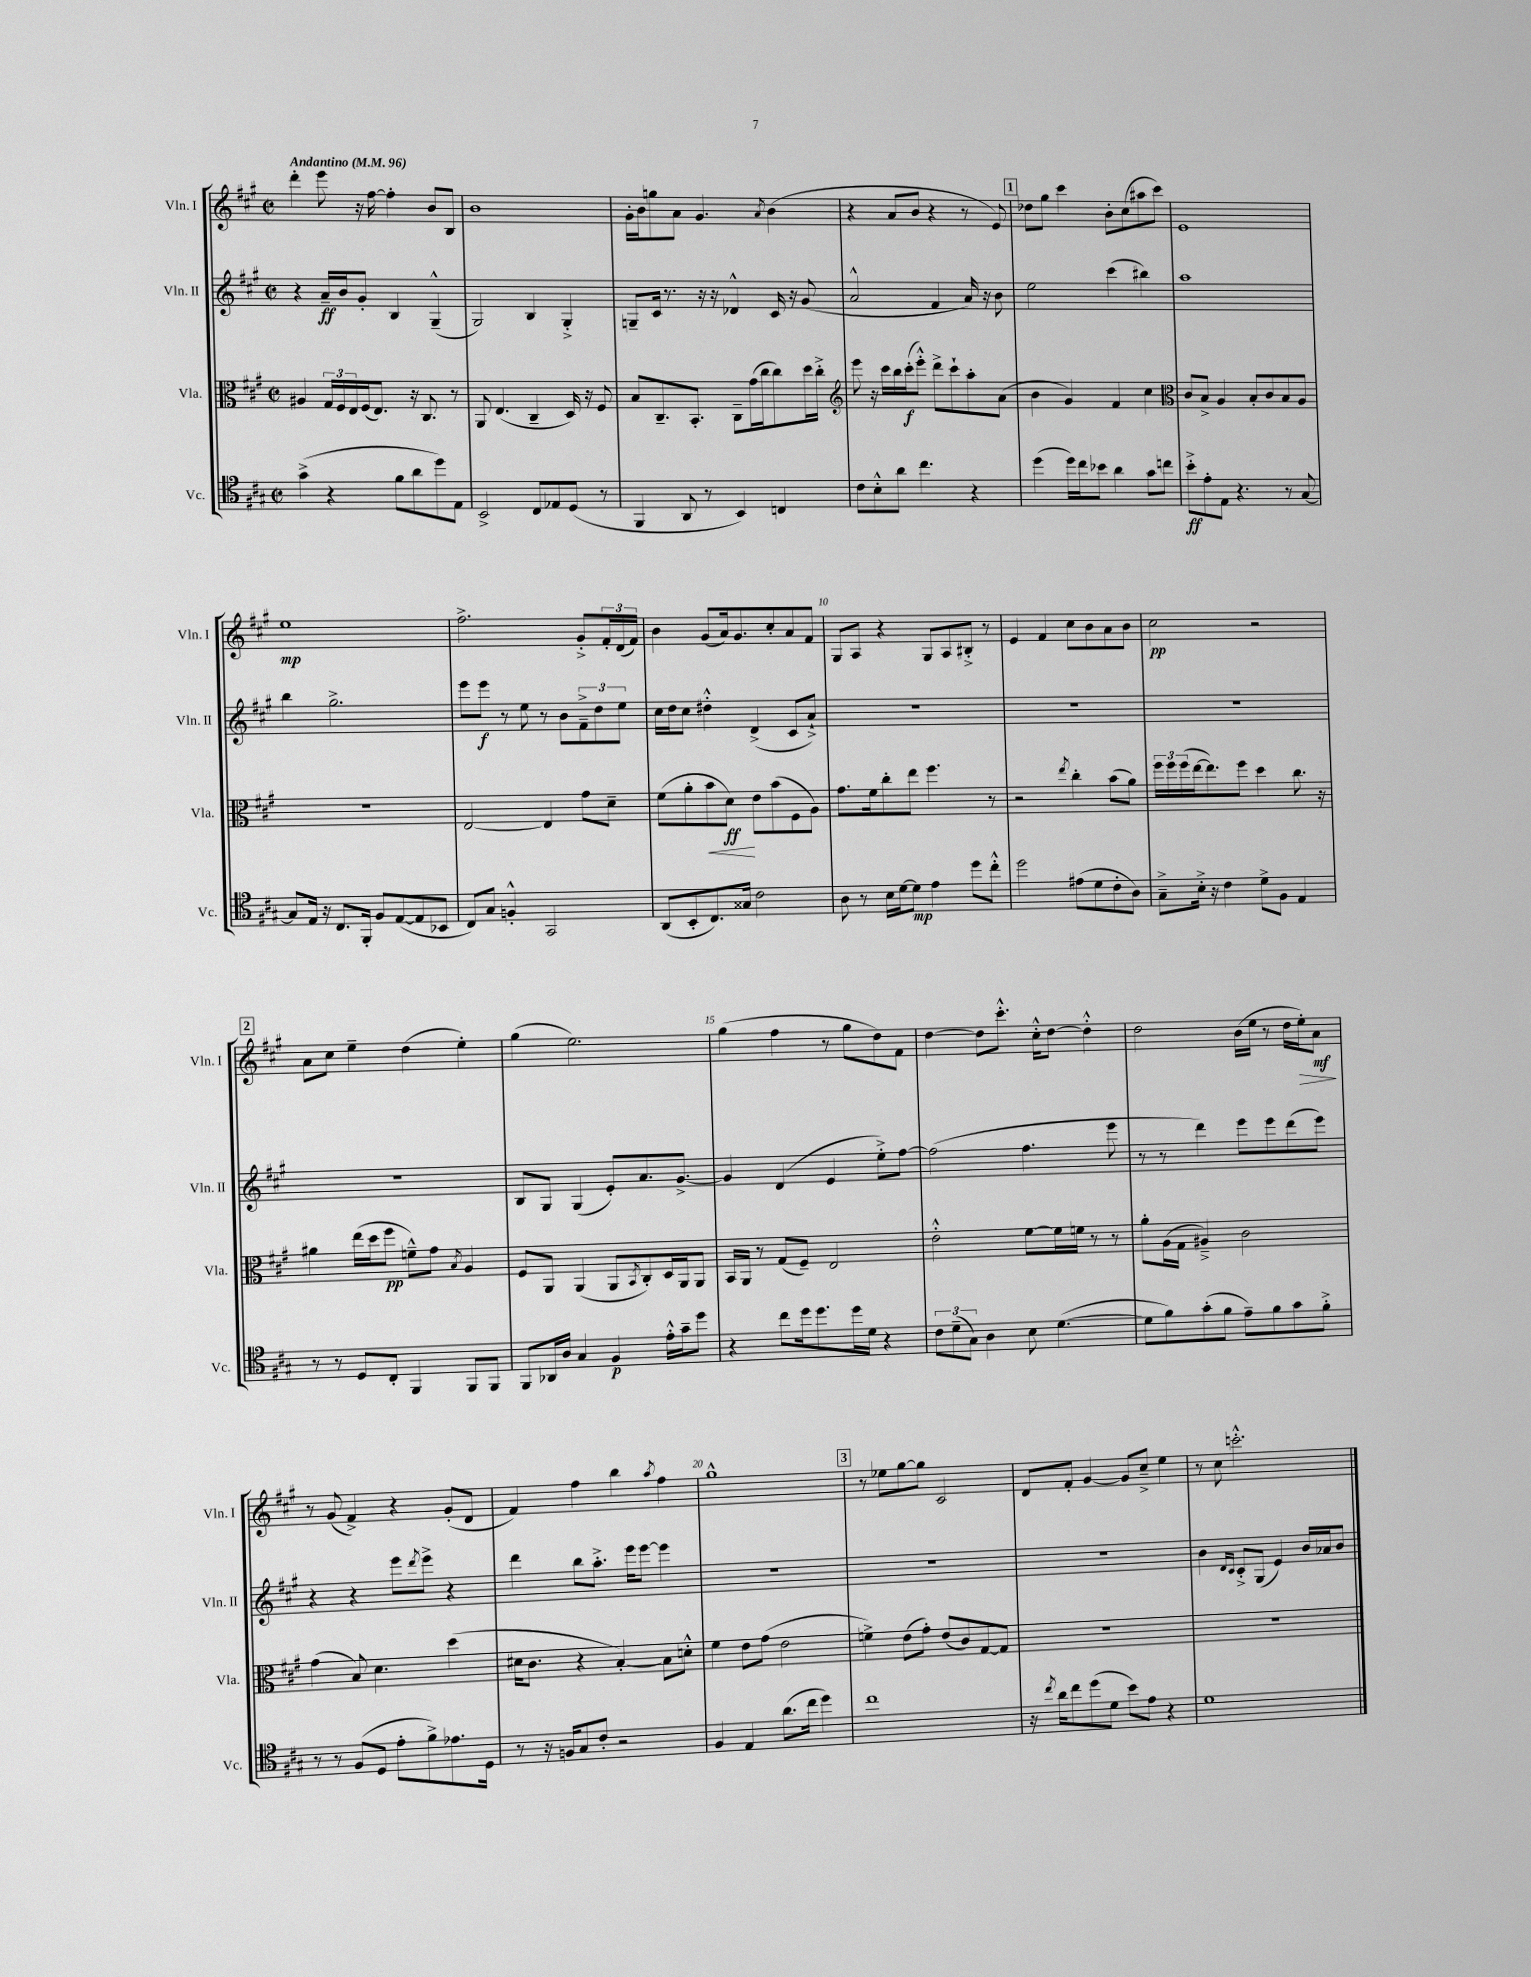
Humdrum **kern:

**kern	**kern	**kern	**kern
*staff4	*staff3	*staff2	*staff1
*clefC4	*clefC3	*clefG2	*clefG2
*k[f#c#g#]	*k[f#c#g#]	*k[f#c#g#]	*k[f#c#g#]
*M2/2	*M2/2	*M2/2	*M2/2
*met(c|)	*met(c|)	*met(c|)	*met(c|)
*MM96	*MM96	*MM96	*MM96
(4g#^	4A#	4r	4ddd'
4r	24G#	16a~	8eee
.	24F#	.	.
.	.	16b	.
.	24E	.	.
.	(16F#	8g#'	16r
.	8.E)	.	[16ff#
8f#	.	4B	4ff#']
8a	16r	.	.
.	8.C#	.	.
8dd)	.	(4G#~^^	8b
8E	8r	.	8B
=	=	=	=
2BB^	8AA	2G#)	1b
.	(4.E	.	.
8C#	4C#~	4B	.
8E-	.	.	.
(8D	16D)	4G#'^	.
.	16r	.	.
8r	8F#	.	.
=	=	=	=
4FF#	8B	8G~	16g#'
.	.	.	16b
.	8.C#~	16c#	8gg
.	.	8.r	.
8AA	.	.	8a
.	8.BB'	.	.
8r	.	16r	4.g#
.	.	16r	.
4BB)	8C#~	4d-^^	.
.	(16g#	.	.
.	16cc#	.	.
.	.	.	8qa
4C	8cc#)	16c#	(4b
.	.	16r	.
.	16dd	(8g#	.
.	16cc#'^	.	.
=	=	=	=
*	*clefG2	*	*
8c#	8eee	2a^^	4r
8B'^^	16r	.	.
.	16ccc#	.	.
8a	16bb	.	8a
.	(16ccc#'	.	.
4.cc#	8eee'^^)	.	8b
.	8ddd^	4f#	4r
.	8ccc#`	.	.
4r	8aa'	16a)	8r
.	.	16r	.
.	(8a	8b	8e)
=	=	=	=
(4dd	4b	2ee	8dd-
.	.	.	8gg#
16dd)	4g#)	.	4ccc#
16cc#	.	.	.
8b-	.	.	.
4a	4f#	(4ccc#	8b'
.	.	.	(8cc#
8g#	4cc#	4bb#)	8aa#
8cc	.	.	8ccc#)
=	=	=	=
*	*clefC3	*	*
8b'^	8c#	1aa	1e
8e'	8B^	.	.
8E	4A	.	.
4.r	.	.	.
.	8B'	.	.
.	8c#	.	.
8r	8B	.	.
[8G#	8A	.	.
=	=	=	=
8G#]	1r	4bb	1ee
16E	.	.	.
16r	.	.	.
8.C#	.	2.gg#^	.
16FF#'	.	.	.
8F#	.	.	.
([8E	.	.	.
8E]	.	.	.
8BB-	.	.	.
=	=	=	=
8C#)	[2E	8eee	2.ff#^
8G#	.	8eee	.
4F'^^	.	8r	.
.	.	8ee	.
2GG#	4E]	8r	.
.	.	8b	.
.	8g#	12f#~^	8g#'^
.	.	12dd	.
.	8d~	.	24f#'
.	.	12ee	(24d
.	.	.	24f#)
=	=	=	=
(8AA	(8f#	16cc#	4b
.	.	16dd	.
8BB'	8a'	8cc#	.
8.C#)	8b	4dd#'^^	(8g#
.	8d)	.	16a)
16G##	.	.	8.g#
2c#	8e	(4d^	.
.	(8b	.	8cc#'
.	8F#	8c#	8a
.	8A)	8a`^)	8f#
=	=	=	=
8A	8.g#	1r	8G#
8r	.	.	8A
.	16f#	.	.
16B	8cc#'	.	4r
[16d	.	.	.
8d]	8ee	.	.
4e	4.ff#	.	8G#
.	.	.	8A
8dd	.	.	8B#'^
8cc#'^^	8r	.	8r
=	=	=	=
2dd	2r	1r	4e
.	.	.	4f#
.	8qee	.	.
(8e#	4cc#'	.	8cc#
8d	.	.	8b
8c#'	(8b	.	8a
8A)	8a)	.	8b
=	=	=	=
8G#~^	24ff#	1r	2cc#
.	24ff#	.	.
.	(24ff#	.	.
16B'^	[16ee	.	.
16r	8.ee])	.	.
4c#	.	.	.
.	8ff#	.	.
8d^	4dd	.	2r
8F#	.	.	.
4E	8.cc#	.	.
.	16r	.	.
=	=	=	=
8r	4a#	1r	8a
8r	.	.	8cc#
8D	(16ee	.	4ee~
.	16dd	.	.
8C#'	8ff#	.	.
4FF#	8f~^^)	.	(4dd
.	8g#	.	.
.	8qB	.	.
8FF#	4A	.	4ee')
8FF#	.	.	.
=	=	=	=
8FF#	8F#	8B	(4gg#
16AA-	8AA	8G#	.
16A	.	.	.
4G#	(4AA	(4G#	2.ee)
4F#	8AA	8e')	.
.	8qBB	.	.
.	8C#')	8.a	.
16e'^^	16D	.	.
16g#~	16AA	[8.g#^	.
8dd	8AA	.	.
=	=	=	=
4r	16BB	4g#]	(4gg#
.	16AA	.	.
.	8r	.	.
8cc#	(8G#	(4d	4ff#
16dd	8F#~)	.	.
8.dd	.	.	.
.	2E	4e	8r
16dd	.	.	8gg#
16d	.	.	.
4r	.	8ee'^)	8dd)
.	.	[8ff#	8f#
=	=	=	=
12c#	2e'^^	(2ff#]	[4dd
(12d~	.	.	.
12G#)	.	.	.
4A	.	.	8dd]
.	.	.	8.ccc#'^^
8B	[8f#	4.ff#	.
.	.	.	16cc#'^^
([4.d	16f#]	.	[8dd
.	16f	.	.
.	8r	.	4dd'^^]
.	8r	8eee	.
=	=	=	=
8d]	8a'	8r	2dd
8f#)	(16A	8r	.
.	16G#	.	.
(8g#'	4A#~^)	4ddd)	.
8f#	.	.	.
8e~)	2c#	8eee	(16b
.	.	.	16ee
8f#	.	8eee	8r
8g#	.	(8ddd	16dd
.	.	.	16ee')
8f#'^	.	8eee)	8a
=	=	=	=
8r	(4g#	4r	8r
8r	.	.	(8g#
(8F#	8B)	4r	4f#^)
8D	4.d	.	.
8e'	.	8eee	4r
.	.	8qddd	.
8f#^)	.	8eee^	.
8.e-	(4dd	4r	(8g#'
.	.	.	8d
16D	.	.	.
=	=	=	=
8r	16d#	4ddd	4f#)
.	8.c#	.	.
16r	.	.	.
16F	.	.	.
8G#	4r	8bb	4ff#
8c#'	.	8.aa'^	.
2r	[4B')	.	4bb
.	.	16eee	.
.	.	[8eee	.
.	.	.	8qaa
.	8B]	4eee]	4ff#
.	8d'^^	.	.
=	=	=	=
4F#	4f#	1r	1gg#^^
4E	8e	.	.
.	(8g#	.	.
(8.a	2e	.	.
16cc#	.	.	.
4dd)	.	.	.
=	=	=	=
1cc#	4f^)	1r	8r
.	.	.	8ee-
.	(8e	.	[8gg#
.	8g#')	.	8gg#]
.	(8e	.	2c#
.	8c#)	.	.
.	[8G#	.	.
.	8G#]	.	.
=	=	=	=
16r	1r	1r	8d
8qcc#	.	.	.
16a	.	.	.
8cc#	.	.	8f#'
(8dd	.	.	[4g#
8d	.	.	.
8b)	.	.	8g#]
8e	.	.	8cc#~^
4r	.	.	4ee
=	=	=	=
1d	1r	4b	8r
.	.	.	8cc#
.	.	16qqd	.
.	.	16qqc#	.
.	.	8c#'^	2.ccc'^^
.	.	(8G#	.
.	.	4e)	.
.	.	16b	.
.	.	16a-	.
.	.	8b	.
==	==	==	==
*-	*-	*-	*-
